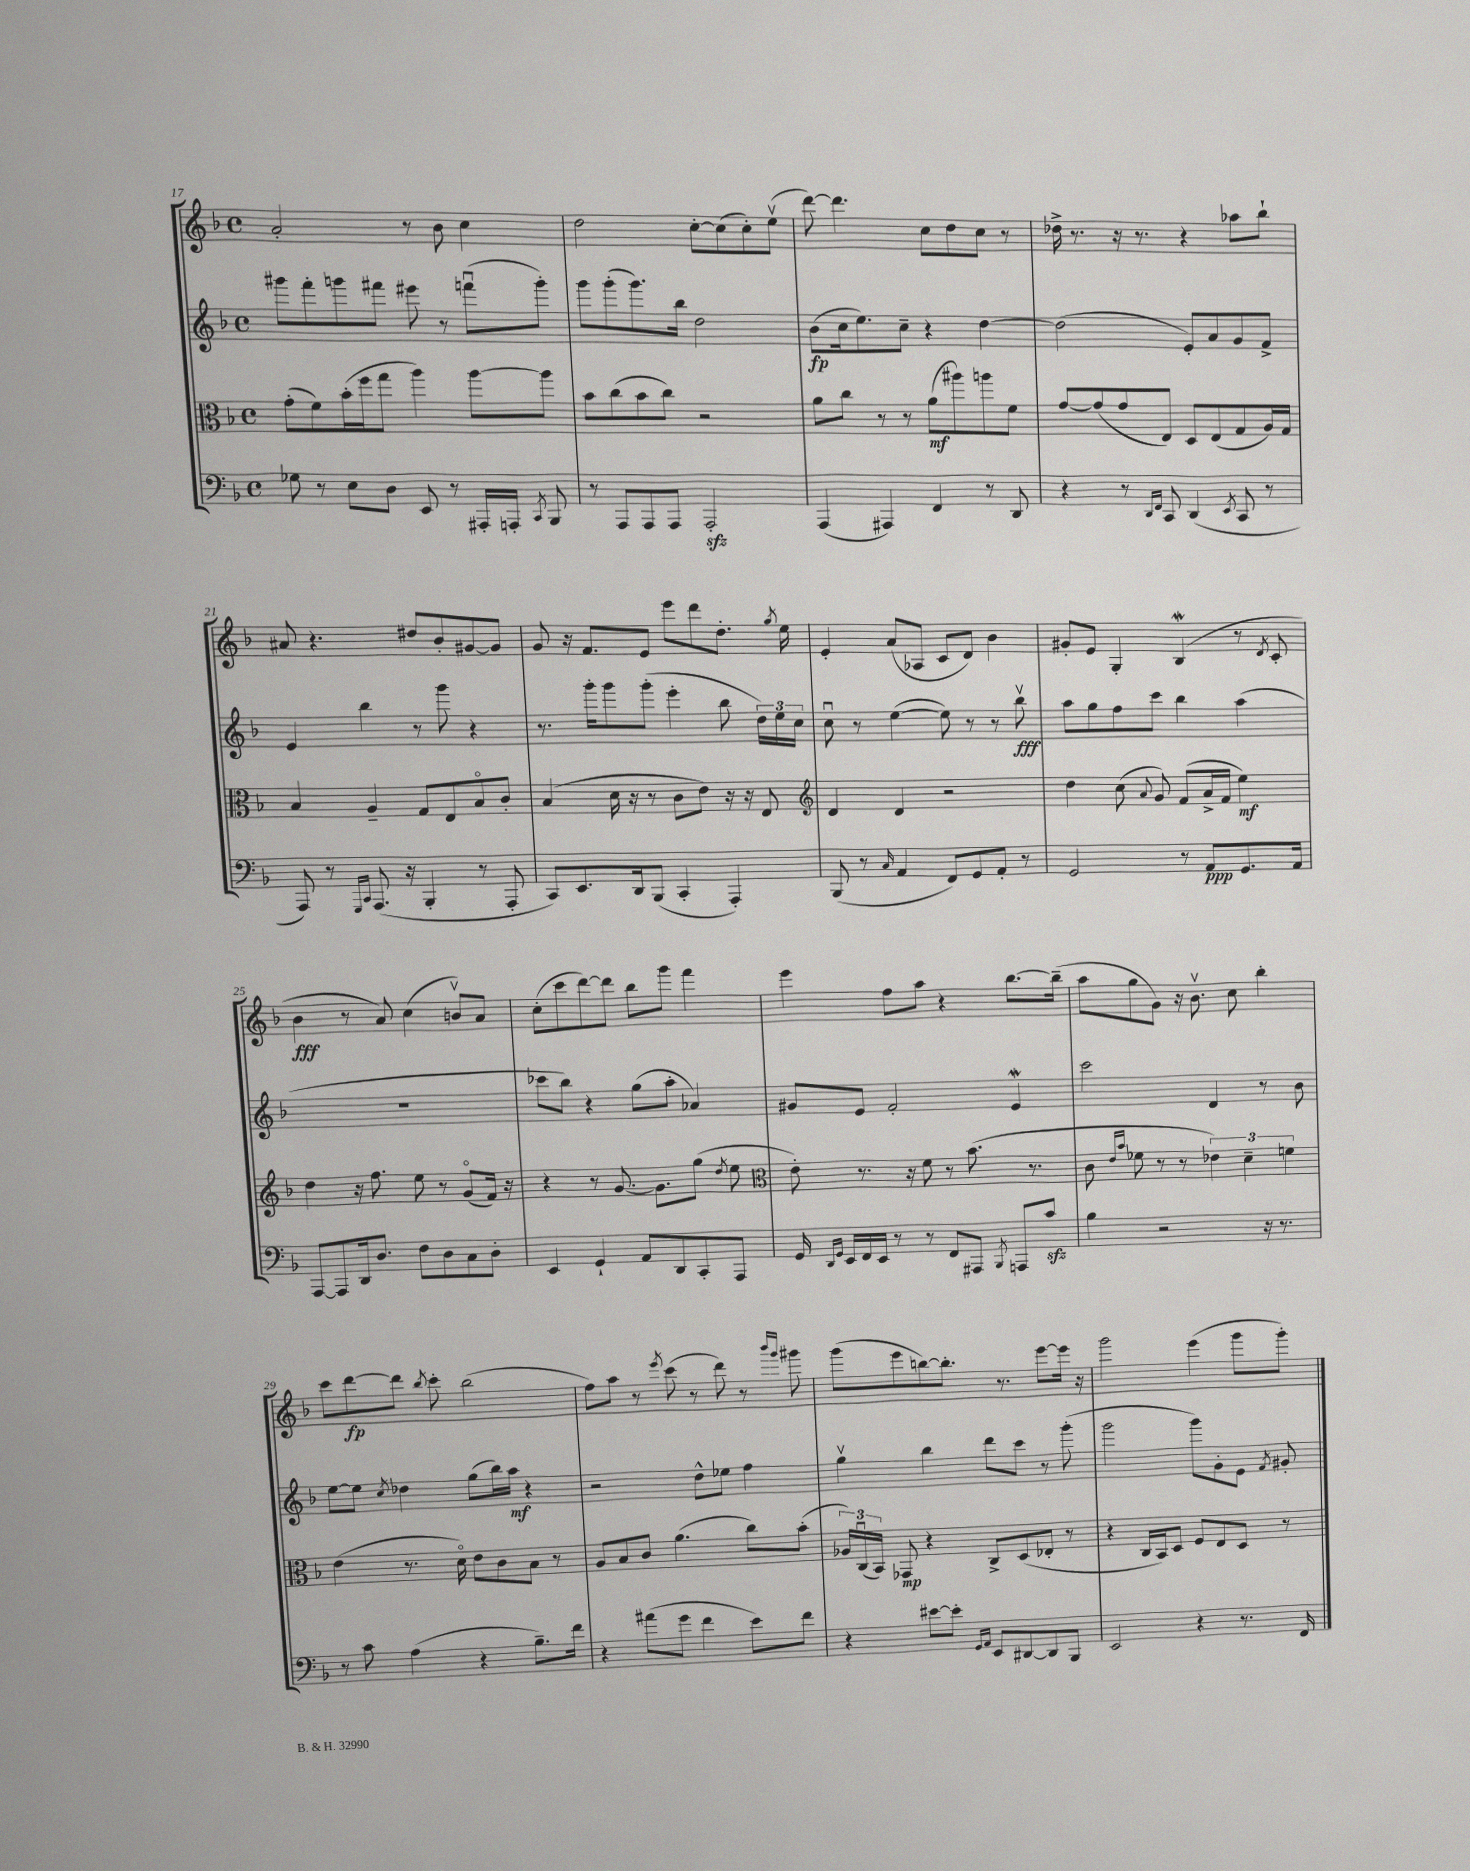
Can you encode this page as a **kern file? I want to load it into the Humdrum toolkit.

**kern	**kern	**kern	**kern
*staff4	*staff3	*staff2	*staff1
*clefF4	*clefC3	*clefG2	*clefG2
*k[b-]	*k[b-]	*k[b-]	*k[b-]
*M4/4	*M4/4	*M4/4	*M4/4
*met(c)	*met(c)	*met(c)	*met(c)
8G-	(8g'	8ggg#	2a'
8r	8f)	8fff'	.
8E	(16b-'	8ggg	.
.	16ff	.	.
8D	8gg	8fff#	.
8EE	4aa)	8eee#	8r
8r	.	8r	8b-
16AAA#'	[8aa	(8fffu	4cc
16AAA'	.	.	.
8qCC	.	.	.
8BBB-	8aa]	8ggg')	.
=	=	=	=
8r	8b-	8ggg	2dd
8AAA	(8cc	(8ggg'	.
8AAA	8b-	8.ggg)	.
8AAA	8cc)	.	.
.	.	16bb-	.
2AAA'	2r	2dd	[8cc'
.	.	.	(8cc]
.	.	.	8cc')
.	.	.	(8eev
=	=	=	=
(4AAA	8a	(8b-	[8ddd)
.	8cc	16cc	4.ddd]
.	.	8.ee)	.
4AAA#)	8r	.	.
.	8r	8cc~	.
4FF	(8a	4r	8cc
.	8aa#)	.	8dd
8r	8aa	[4dd	8cc
8DD	8f	.	8r
=	=	=	=
4r	[8g	(2dd]	16dd-^
.	.	.	8.r
.	(8g]	.	.
8r	8g	.	16r
.	.	.	8.r
16qqDD	.	.	.
16qqFF	.	.	.
8CC	8E)	.	.
(4DD	8D	8e')	4r
.	(8E	8a	.
8qEE	.	.	.
8CC	8G	8g	8aa-
8r	16A)	8f^	8bb-`
.	16G	.	.
=	=	=	=
8AAA)	4B-	4e	8a#
8r	.	.	4.r
16qqGGG	.	.	.
16qqCC	.	.	.
(8.AAA	4A~	4bb-	.
16r	.	.	.
4BBB-'	8G	8r	8dd#
.	8E	8ggg	8b-'
8r	8B-o	4r	[8g#
8AAA'	8c'	.	8g#]
=	=	=	=
8CC)	(4B-	8.r	8g
8.EE	.	.	16r
.	.	16ggg'	8.f
.	16d	8ggg	.
16DD	16r	.	.
(8BBB-	8r	(8ggg'	8e
4CC'	8c	4eee'	8eee
.	8e)	.	8ddd
4AAA')	16r	8bb-	8.dd'
.	16r	.	.
.	8E	24dd)	.
.	.	24ee	.
.	.	.	8qgg
.	.	.	16ee
.	.	24cc	.
=	=	=	=
*	*clefG2	*	*
(8BBB-	4d	8ccu	4e'
8r	.	8r	.
16qqC	.	.	.
4AA	4d	([4ee	(8a
.	.	.	8A-
8FF)	2r	8ee])	8c
8GG	.	8r	8d)
8AA'	.	8r	4b-
8r	.	8bb-v	.
=	=	=	=
2GG	4dd	8aa	8g#'
.	.	8gg	8e
.	(8cc	8ff	4G'
.	8qqa	.	.
.	8g)	8ccc	.
8r	(8f	4bb-	(4B-
8AA	16a^	.	.
.	16f	.	.
8.GG	4ee)	(4aa	8r
.	.	.	8qd
.	.	.	8c'
16AA	.	.	.
=	=	=	=
[8AAA	4dd	1r	4b-
8AAA]	.	.	.
16DD	16r	.	8r
8.D	8.ff	.	.
.	.	.	8a)
8F	8ee	.	(4cc
8D	8r	.	.
8C	(8go	.	8bv)
8D'	16f)	.	8a
.	16r	.	.
=	=	=	=
4EE	4r	8ccc-	(8cc'
.	.	8bb-)	8ccc
4GG`	8r	4r	[8ddd)
.	[8.g	.	8ddd]
8AA	.	(8gg	8bb-
.	8.g]	.	.
8DD	.	8aa'	8ggg
8CC'	(8gg	4a-)	4fff
.	8qdd	.	.
8AAA	8ee	.	.
=	=	=	=
*	*clefC3	*	*
16GG	8e')	8g#	4eee
16qqDD	.	.	.
16qqGG	.	.	.
16EE	.	.	.
16FF	8.r	8e	.
16EE	.	.	.
8r	.	2f'	8ff
.	16r	.	.
8r	8f	.	8aa
8FF	8r	.	4r
8AAA#	(8.b-	.	.
8qBBB-	.	.	.
8AAA	.	4e	[8.bb-
.	8.r	.	.
8c	.	.	.
.	.	.	(16bb-~]
=	=	=	=
4B-	8c	2ccc	8aa
.	16qqe	.	.
.	16qqb-	.	.
.	8f-	.	8gg
2r	8r	.	8g)
.	8r	.	16r
.	.	.	8.b-v
.	6e-)	4d	.
.	.	.	8cc
.	6d~	.	.
16r	.	8r	4bb-'
8.r	.	.	.
.	6f	.	.
.	.	8b-	.
=	=	=	=
8r	(4e	[8ee	8ccc
8c	.	8ee]	[8ddd
.	.	8qcc	.
(4A	8.r	4dd-	8ddd]
.	.	.	8qbb-
.	.	.	8ccc'
.	16do)	.	.
4r	8e	(8gg	(2bb-
.	8c	16bb-)	.
.	.	16aa	.
8.B-~)	8B-	4r	.
.	8r	.	.
16f	.	.	.
=	=	=	=
4r	8A	2r	8ff)
.	8B-	.	8aa
(8a#	8c	.	8r
.	.	.	8qeee
8g	(4.a	.	(8ccc
4f	.	8dd^^	8r
.	.	8ee-	8ddd)
8e)	8cc)	4ff	8r
.	.	.	16qqbbb-
.	.	.	16qqggg
8f	(8b-'	.	8ggg#
=	=	=	=
4r	24A-)	4ggv	(8ggg
.	(24Cu	.	.
.	24BB-)	.	.
.	8GG-	.	8eee
[8e#	4r	4bb-	[8bb)
8e#']	.	.	8.bb']
16qqGG	.	.	.
16qqAA	.	.	.
8EE	8C^	8ddd	.
.	.	.	8.r
[8DD#	(8D	8ccc	.
8DD#]	8E-'	8r	[8eee
8BBB-	8r	(8ggg'	16eee]
.	.	.	16r
=	=	=	=
2EE	4r	2ggg	2ggg
.	16C	.	.
.	16BB-)	.	.
.	8D	.	.
4r	8F	8ggg)	(4eee
.	8E	8g'	.
8.r	8D	8e	8ggg
.	.	8qf	.
.	8r	8g#'	8ggg')
16FF	.	.	.
==	==	==	==
*-	*-	*-	*-
